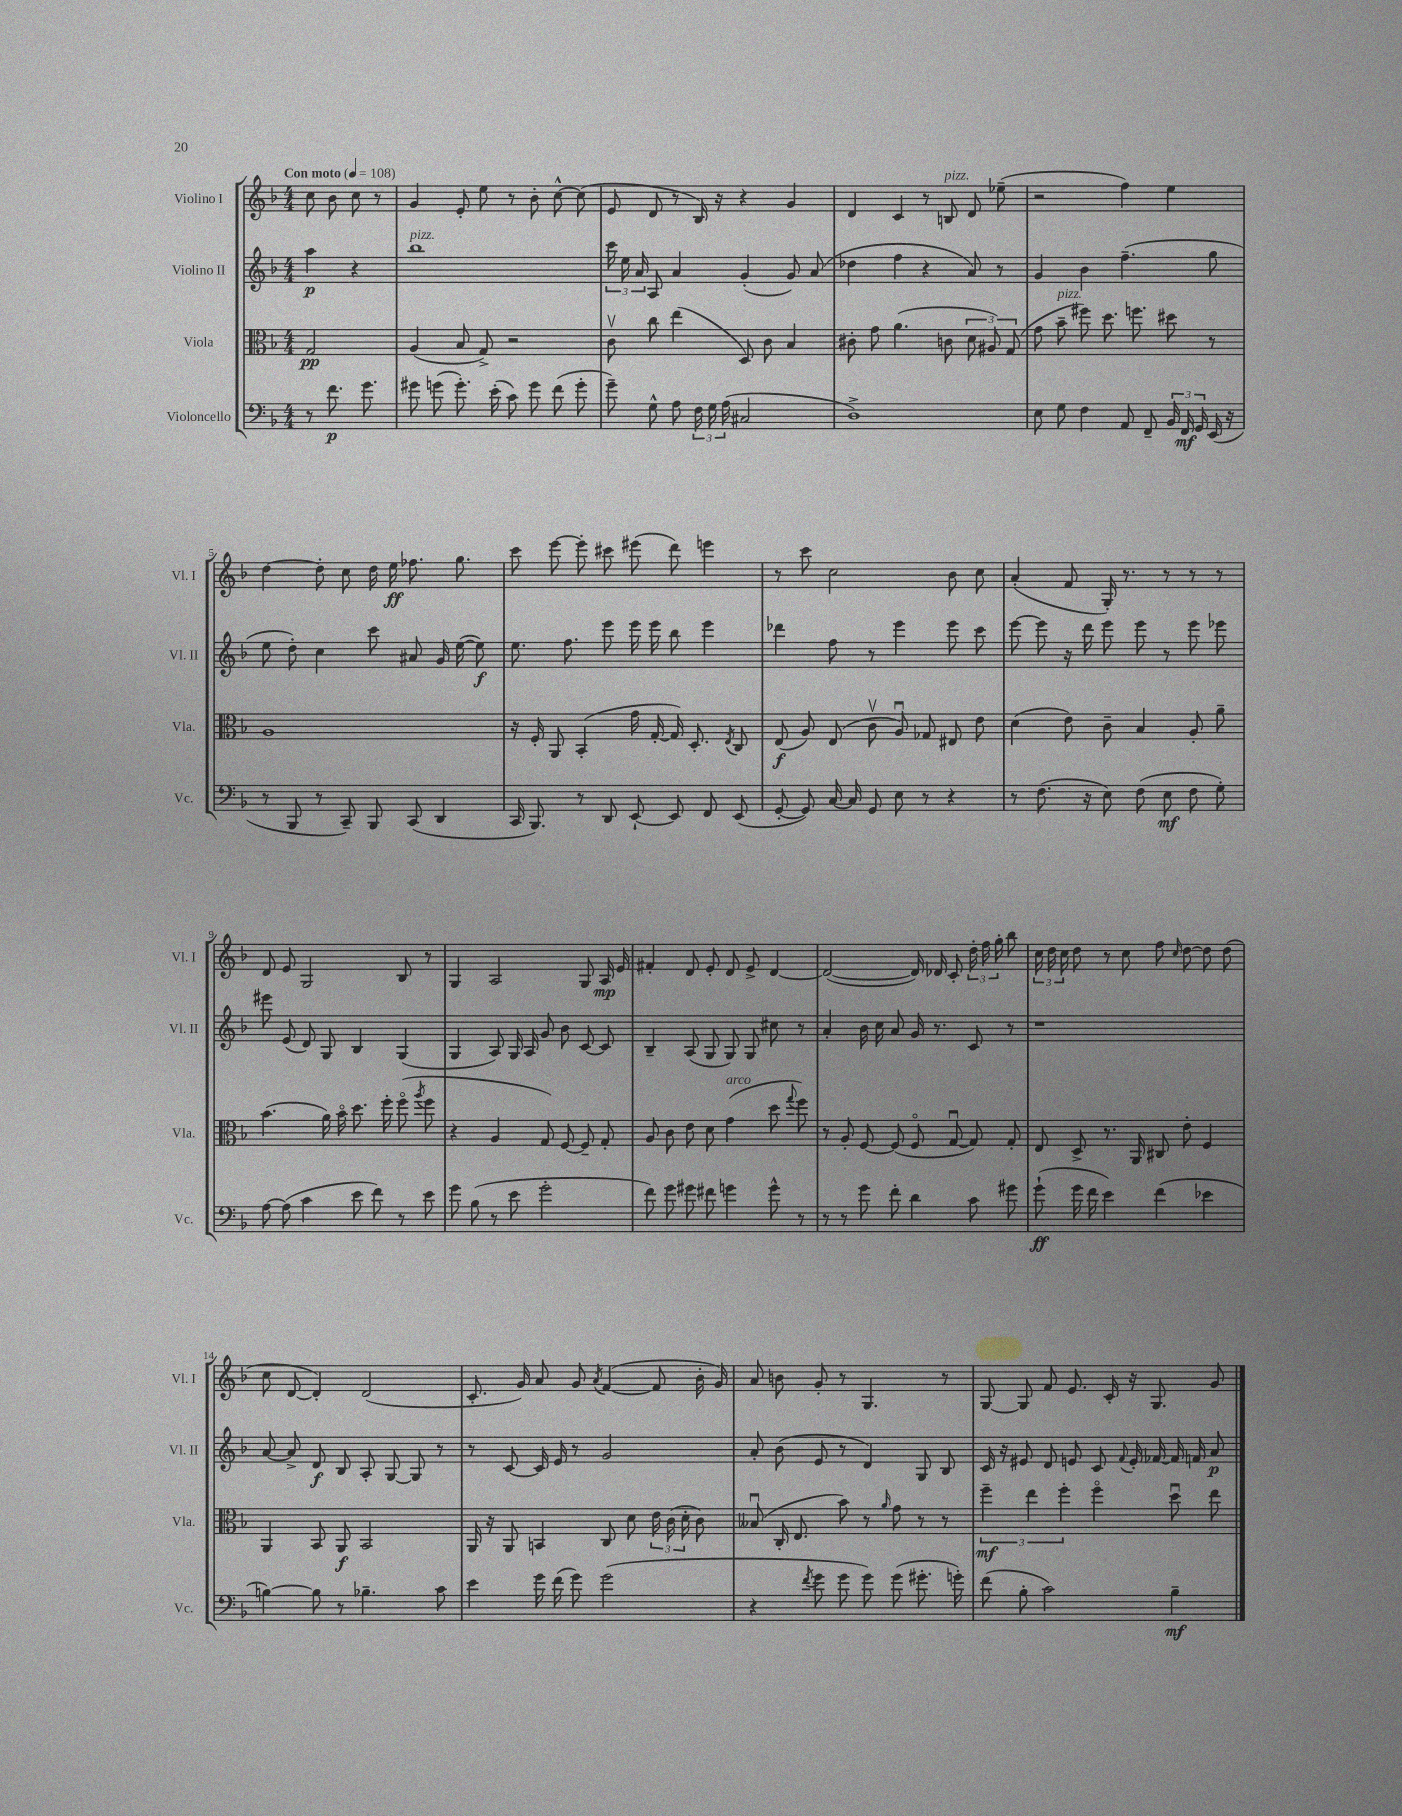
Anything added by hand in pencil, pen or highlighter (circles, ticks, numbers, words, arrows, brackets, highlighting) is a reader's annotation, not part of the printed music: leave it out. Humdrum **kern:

**kern	**dynam	**kern	**dynam	**kern	**dynam	**kern	**dynam
*part4	*part4	*part3	*part3	*part2	*part2	*part1	*part1
*staff4	*staff4	*staff3	*staff3	*staff2	*staff2	*staff1	*staff1
*I"Violoncello	*	*I"Viola	*	*I"Violino II	*	*I"Violino I	*
*I'Vc.	*	*I'Vla.	*	*I'Vl. II	*	*I'Vl. I	*
*clefF4	*	*clefC3	*	*clefG2	*	*clefG2	*
*k[b-]	*	*k[b-]	*	*k[b-]	*	*k[b-]	*
*M4/4	*	*M4/4	*	*M4/4	*	*M4/4	*
*MM108	*	*MM108	*	*MM108	*	*MM108	*
=	=	=	=	=	=	=	=
!	!	!	!	!	!	!LO:TX:a:B:t=Con moto	!
8r	.	2G/	pp	4aa\	p	8cc\	.
8.f\	p	.	.	.	.	8b-\	.
.	.	.	.	4r	.	8cc\	.
8.g\	.	.	.	.	.	.	.
.	.	.	.	.	.	8r	.
=1	=1	=1	=1	=1	=1	=1	=1
!	!	!	!	!LO:TX:a:i:t=pizz.	!	!	!
8g#X\	.	(4A/	.	1bb-	.	4g/	.
(8gn\	.	.	.	.	.	.	.
8.g'\)	.	8B-/	.	.	.	8e'/	.
.	.	8G^/)	.	.	.	8ee\	.
(16e'\	.	.	.	.	.	.	.
8c\)	.	2r	.	.	.	8r	.
8g\	.	.	.	.	.	8b-'\	.
(8f\	.	.	.	.	.	[8cc^^\	.
8g'\	.	.	.	.	.	(8cc\]	.
=2	=2	=2	=2	=2	=2	=2	=2
8g~\)	.	8cv\	.	24ccc\	.	8e/	.
.	.	.	.	24ee\	.	.	.
.	.	.	.	24a/	.	.	.
8G^^\	.	8cc\	.	8A/	.	8d/	.
8A\	.	(4ee\	.	4a/	.	8r	.
24F\	.	.	.	.	.	16B-/)	.
24G\	.	.	.	.	.	.	.
.	.	.	.	.	.	16r	.
(24A\	.	.	.	.	.	.	.
2C#X/	.	8D/)	.	(4g'/	.	4r	.
.	.	8c\	.	.	.	.	.
.	.	4B-/	.	8g/)	.	4g/	.
.	.	.	.	(8a/	.	.	.
=3	=3	=3	=3	=3	=3	=3	=3
1D^)	.	8c#X'\	.	4dd-X\	.	4d/	.
.	.	8g\	.	.	.	.	.
.	.	(4.a\	.	4ff\	.	4c/	.
.	.	.	.	4r	.	8r	.
!	!	!	!	!	!	!LO:TX:a:i:t=pizz.	!
.	.	8cn\	.	.	.	8Bn/	.
.	.	12d\	.	8a/)	.	8d/	.
.	.	12A#X/)	.	.	.	.	.
.	.	.	.	8r	.	(8ee-X~\	.
.	.	(12G/	.	.	.	.	.
=4	=4	=4	=4	=4	=4	=4	=4
8E\	.	8g\	.	4g/	.	2r	.
!	!	!LO:TX:a:i:t=pizz.	!	!	!	!	!
8G\	.	8b-~\	.	.	.	.	.
4F\	.	8ff#X\)	.	4b-\	.	.	.
.	.	8.dd\	.	.	.	.	.
8AA/	.	.	.	(4.ff~\	.	4ff\)	.
.	.	8.ffn\	.	.	.	.	.
8FF~/	.	.	.	.	.	.	.
24BB-/	.	8dd#X\	.	.	.	4ee\	.
24FF/	mf	.	.	.	.	.	.
24GG/	.	.	.	.	.	.	.
(16EE/	.	8r	.	8gg\	.	.	.
16r	.	.	.	.	.	.	.
!!LO:LB:g=z
=5	=5	=5	=5	=5	=5	=5	=5
8r	.	1A	.	8ee\	.	[4dd\	.
8BBB-/	.	.	.	8dd'\)	.	.	.
8r	.	.	.	4cc\	.	8dd'\]	.
8CC~/)	.	.	.	.	.	8cc\	.
8BBB-/	.	.	.	8ccc\	.	16dd\	.
.	.	.	.	.	.	16ee\	ff
(8CC/	.	.	.	8a#X/	.	8.ff-X\	.
4DD/	.	.	.	16g/	.	.	.
.	.	.	.	([16ee\	.	8.gg\	.
.	.	.	.	8ee\])	f	.	.
=6	=6	=6	=6	=6	=6	=6	=6
16CC/	.	16r	.	8.ee\	.	8ccc\	.
8.BBB-/)	.	16F'/	.	.	.	.	.
.	.	8AA/	.	.	.	[8eee\	.
.	.	.	.	8.ff\	.	.	.
8r	.	(4BB-'/	.	.	.	8eee'\]	.
8DD/	.	.	.	8eee\	.	8ccc#X\	.
[8EE`/	.	16g\	.	16eee\	.	(8eee#X\	.
.	.	[16G'/	.	16eee\	.	.	.
8EE/]	.	16G/])	.	8bb-\	.	8ddd\)	.
.	.	8.D'/	.	.	.	.	.
8FF/	.	.	.	4eee\	.	4eeen\	.
.	.	8qE/	.	.	.	.	.
(8EE/	.	8C/	.	.	.	.	.
=7	=7	=7	=7	=7	=7	=7	=7
[8GG'/	.	(8E/	f	4ddd-X\	.	8r	.
8GG/])	.	8A/)	.	.	.	8ccc\	.
[16C/	.	(8E/	.	8ff\	.	2cc\	.
16C/]	.	.	.	.	.	.	.
8GG/	.	8cv\	.	8r	.	.	.
8E\	.	8Au/)	.	4eee\	.	.	.
8r	.	8G-X/	.	.	.	.	.
4r	.	8E#X/	.	8eee\	.	8b-\	.
.	.	8e\	.	8ccc\	.	8cc\	.
=8	=8	=8	=8	=8	=8	=8	=8
8r	.	(4d\	.	[8eee\	.	(4a'/	.
(8.F\	.	.	.	8eee\]	.	.	.
.	.	8e\)	.	16r	.	8f/	.
16r	.	.	.	16ddd\	.	.	.
8E\)	.	8c~\	.	8eee\	.	16G'/)	.
.	.	.	.	.	.	8.r	.
(8F\	.	4B-/	.	8eee\	.	.	.
8E\	mf	.	.	8r	.	8r	.
8F\	.	8A'/	.	8eee\	.	8r	.
8G'\)	.	8a~\	.	8eee-X\	.	8r	.
!!LO:LB:g=z
=9	=9	=9	=9	=9	=9	=9	=9
[8A\	.	(4.b-\	.	8eee#X\	.	8d/	.
(8A\]	.	.	.	(8e/	.	8e/	.
4c\	.	.	.	8d/)	.	2G/	.
.	.	16a\)	.	8G/	.	.	.
.	.	16b-\	.	.	.	.	.
8e\	.	8.dd\	.	4B-/	.	.	.
8f\)	.	.	.	.	.	.	.
.	.	16ff'\	.	.	.	.	.
8r	.	(8ff\	.	(4G/	.	8B-/	.
.	.	8qaa/	.	.	.	.	.
8e\	.	8ff\	.	.	.	8r	.
=10	=10	=10	=10	=10	=10	=10	=10
8g\	.	4r	.	4G/	.	4G/	.
(8B-\	.	.	.	.	.	.	.
8r	.	4A/	.	8A/)	.	2A/	.
8e\	.	.	.	16G/	.	.	.
.	.	.	.	16A/	.	.	.
2g'\	.	8G/)	.	8g/	.	.	.
.	.	[8F/	.	8b-\	.	.	.
.	.	8F~/]	.	[8c/	.	8G/	.
.	.	8G'/	.	8c/]	.	16A/	mp
.	.	.	.	.	.	16e/	.
=11	=11	=11	=11	=11	=11	=11	=11
8f\)	.	8A/	.	4B-~/	.	4f#X'/	.
8g\	.	8c\	.	.	.	.	.
8g#X\	.	8e\	.	(8A/	.	8d/	.
8f#X\	.	8d\	.	8G/	.	8e'/	.
!	!	!LO:TX:a:i:t=arco	!	!	!	!	!
4gn\	.	(4g\	.	8G/)	.	8d/	.
.	.	.	.	8G/	.	8e^/	.
8g^^\	.	8dd\	.	8cc#X\	.	[4d/	.
.	.	8qqgg/	.	.	.	.	.
8r	.	8ff\)	.	8r	.	.	.
=12	=12	=12	=12	=12	=12	=12	=12
8r	.	8r	.	4a'/	.	(2d/_	.
8r	.	8A'/	.	.	.	.	.
8g\	.	[8F/	.	16b-\	.	.	.
.	.	.	.	16cc\	.	.	.
8f'\	.	(8F/]	.	8a/	.	.	.
4d\	.	8F/	.	16g/	.	16d/])	.
.	.	.	.	8.r	.	16d-X/	.
.	.	[8Gu/	.	.	.	8c'/	.
8c\	.	8G/])	.	8c/	.	24dd'\	.
.	.	.	.	.	.	24ff\	.
.	.	.	.	.	.	24gg'\	.
8g#X\	.	8G'/	.	8r	.	8bb-\	.
=13	=13	=13	=13	=13	=13	=13	=13
(8g`\	ff	8E/	.	1r	.	24cc\	.
.	.	.	.	.	.	24dd\	.
.	.	.	.	.	.	24cc\	.
16g\	.	8D^/	.	.	.	8dd\	.
16f\	.	.	.	.	.	.	.
4e\)	.	8.r	.	.	.	8r	.
.	.	.	.	.	.	8cc\	.
.	.	16AA/	.	.	.	.	.
(4f\	.	8C#X/	.	.	.	8ff\	.
.	.	.	.	.	.	16qqcc/	.
.	.	8e'\	.	.	.	[8dd\	.
4e-X\	.	4F/	.	.	.	8dd\]	.
.	.	.	.	.	.	(8dd\	.
!!LO:LB:g=z
=14	=14	=14	=14	=14	=14	=14	=14
[4Bn\)	.	4AA/	.	[8a/	.	8cc\	.
.	.	.	.	8a^/]	.	[8d/	.
8B\]	.	8BB-/	.	8d/	f	4d'/])	.
8r	.	8AA/	f	8B-/	.	.	.
4.B-X~\	.	2BB-/	.	8A'/	.	(2d/	.
.	.	.	.	[8G/	.	.	.
.	.	.	.	8G/]	.	.	.
8c\	.	.	.	8r	.	.	.
=15	=15	=15	=15	=15	=15	=15	=15
4e\	.	16AA/	.	8r	.	8.c'/	.
.	.	16r	.	.	.	.	.
.	.	8AA/	.	[8c/	.	.	.
.	.	.	.	.	.	16g/)	.
16g\	.	4BBn/	.	16c/]	.	8a/	.
(16f\	.	.	.	16e/	.	.	.
8g\)	.	.	.	8r	.	8g/	.
.	.	.	.	.	.	8qa/	.
(2g\	.	8C/	.	2g/	.	([4f/	.
.	.	8d\	.	.	.	.	.
.	.	24e\	.	.	.	8f/]	.
.	.	(24c\	.	.	.	.	.
.	.	24d'\	.	.	.	.	.
.	.	8c\)	.	.	.	16b-'\	.
.	.	.	.	.	.	16g/)	.
=16	=16	=16	=16	=16	=16	=16	=16
4r	.	(8B--Xu/	.	8a'/	.	8a/	.
.	.	16C'/	.	(8b-\	.	8bn\	.
.	.	8.E/	.	.	.	.	.
8qf/	.	.	.	.	.	.	.
8g\	.	.	.	8e/	.	8g'/	.
8g\	.	8b-\)	.	8r	.	8r	.
8g\)	.	8r	.	4d/)	.	4.G/	.
.	.	16qqa/	.	.	.	.	.
(8g\	.	8g\	.	.	.	.	.
8.g#X'\	.	8r	.	8G/	.	.	.
.	.	8r	.	8B-/	.	8r	.
16gn'\)	.	.	.	.	.	.	.
=17	=17	=17	=17	=17	=17	=17	=17
(8f\	.	6ff~\	mf	16c/	.	[8G/	.
.	.	.	.	16r	.	.	.
8B-'\	.	.	.	8e#X/	.	8G/]	.
.	.	6ee\	.	.	.	.	.
2c\)	.	.	.	8d/	.	8f/	.
.	.	6ff'\	.	.	.	.	.
.	.	.	.	8en/	.	8.e/	.
.	.	4ff\	.	8c/	.	.	.
.	.	.	.	.	.	16c'/	.
.	.	.	.	8qqf/	.	.	.
.	.	.	.	16e'/	.	16r	.
.	.	.	.	[16f-X/	.	8.G/	.
4B-~\	mf	8ddu\	.	16f-/]	.	.	.
.	.	.	.	16fn/	.	.	.
.	.	8ee\	.	8a/	p	8g/	.
==	==	==	==	==	==	==	==
*-	*-	*-	*-	*-	*-	*-	*-
